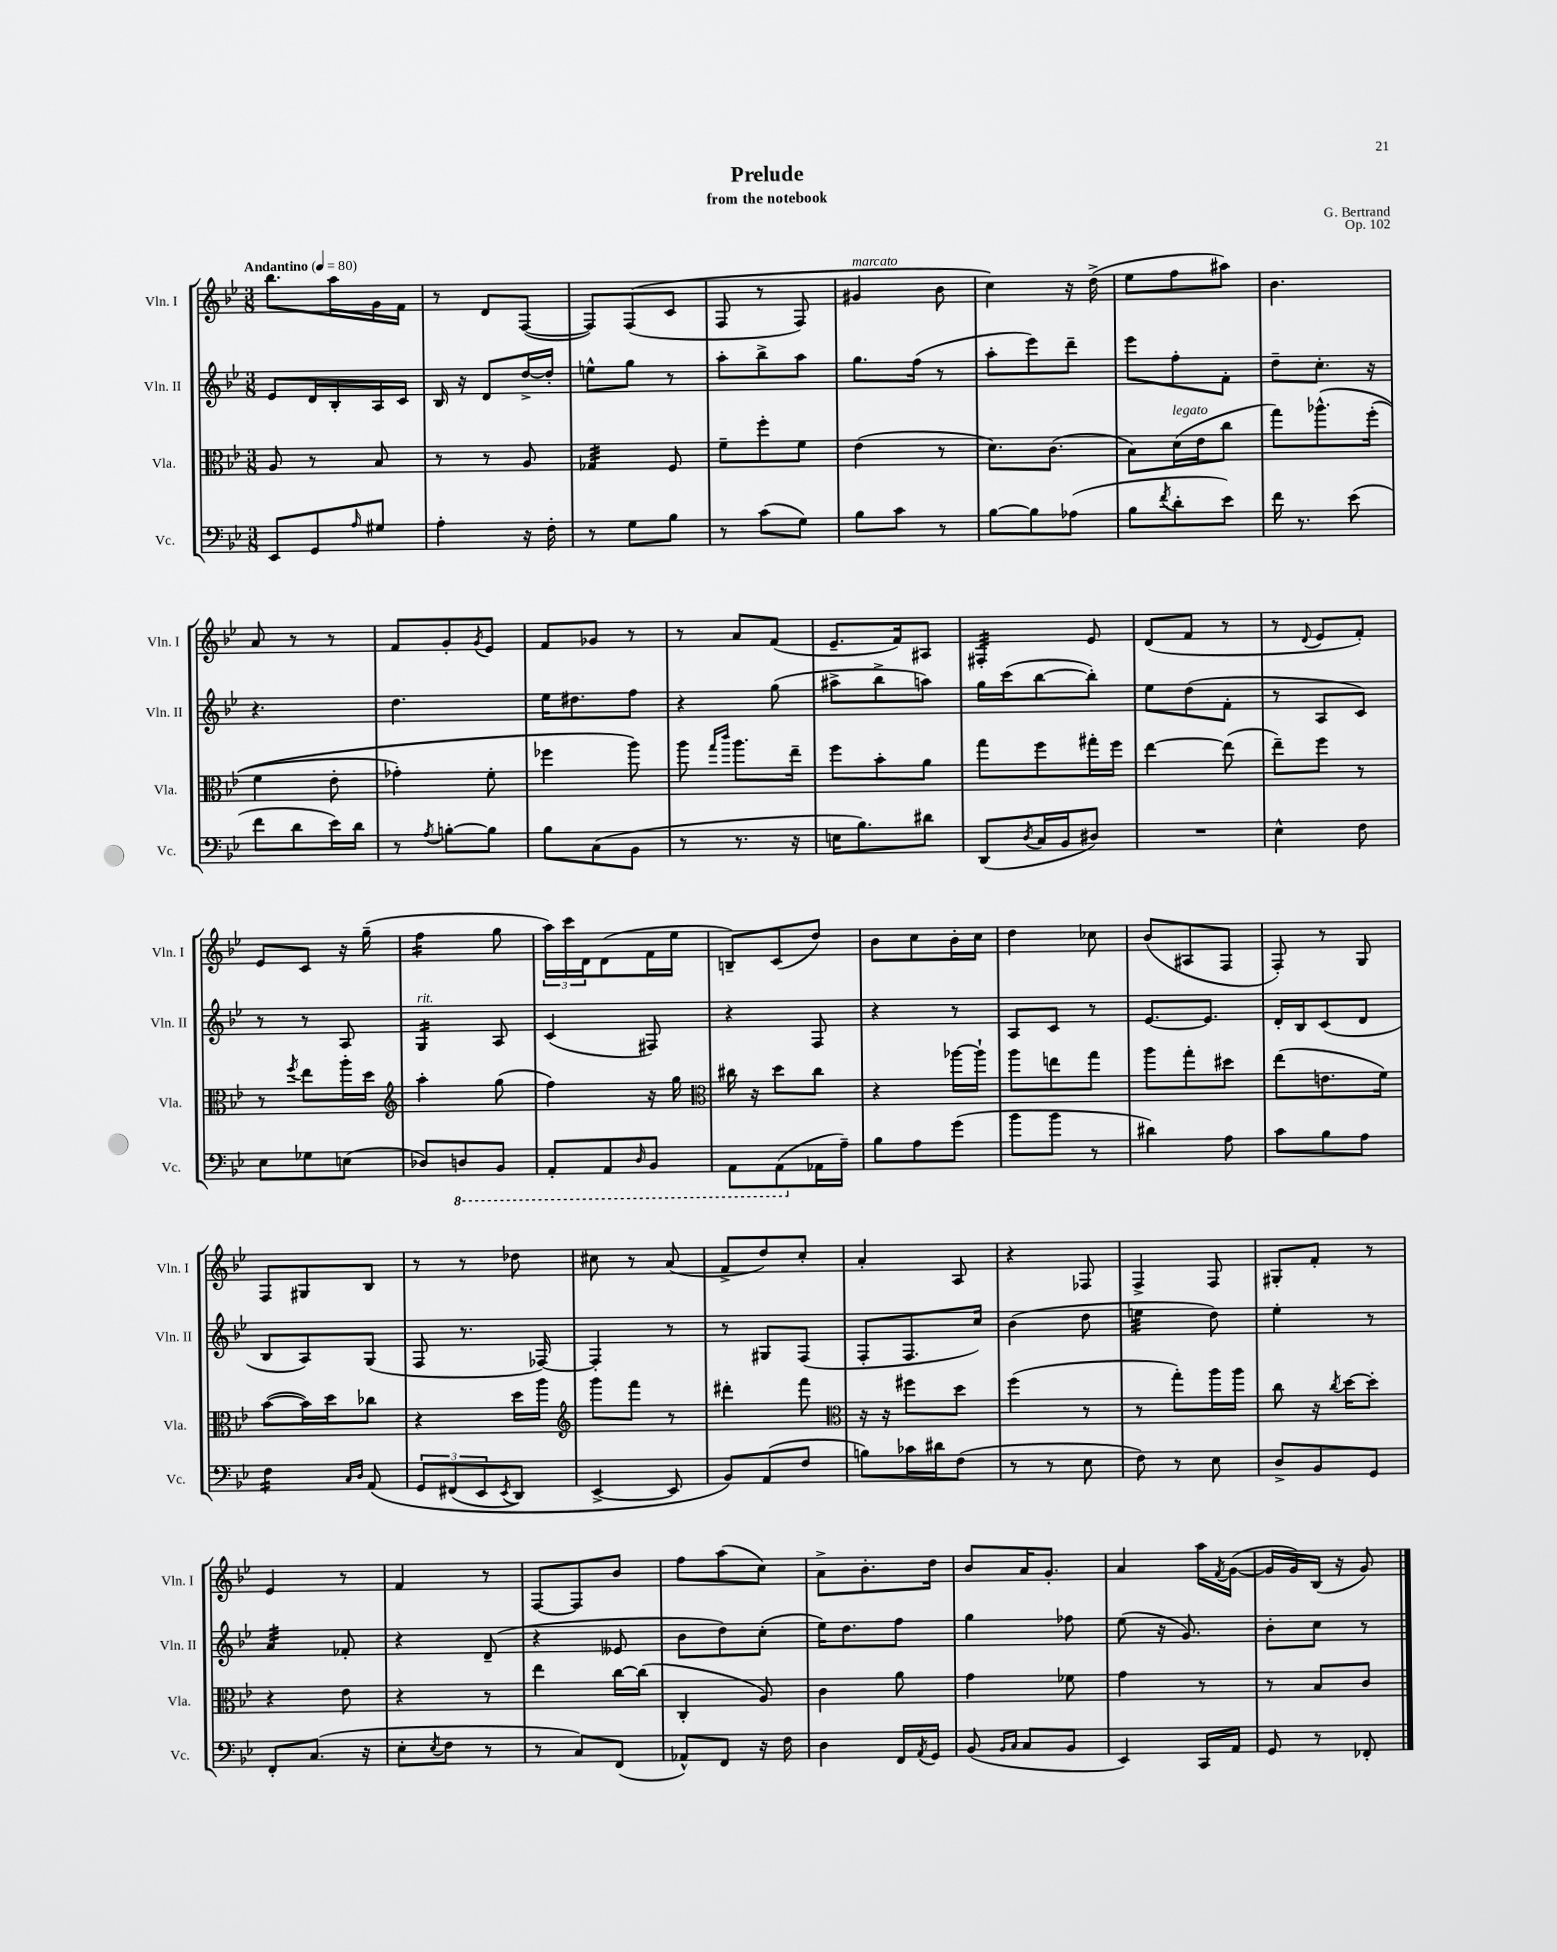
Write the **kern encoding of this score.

**kern	**kern	**kern	**kern
*staff4	*staff3	*staff2	*staff1
*clefF4	*clefC3	*clefG2	*clefG2
*k[b-e-]	*k[b-e-]	*k[b-e-]	*k[b-e-]
*M3/8	*M3/8	*M3/8	*M3/8
*MM80	*MM80	*MM80	*MM80
8EE-/L	8A/	8e-/L	8.bb-\L
8GG/	8r	16d/L	.
.	.	16B-'/	16aa\L
16qqA/	.	.	.
8G#/J	8B-/	16A/	16g\
.	.	16c/JJ	16f\JJ
=	=	=	=
4A'\	8r	16B-/	8r
.	.	16r	.
.	8r	8d/L	8d/L
16r	8A/	[16dd^/L	([8F/J
16F'\	.	16dd'/]JJ	.
=	=	=	=
8r	4G-/	8ee^^\L	8F/]L)
8G\L	.	8gg\J	&((8F/
8B-\J	8F/	8r	8c/J
=	=	=	=
8r	8f~\L	8aa'\L	8F/
(8c\L	8ff'\	8bb-^\	8r
8G\J)	8f\J	8aa\J	8F/)
=	=	=	=
8B-\L	(4e-\	8.gg\L	4g#/
8c\J	.	.	.
.	.	(16ff\Jk	.
8r	8r	8r	8b-\
=	=	=	=
[8B-\L	8.d\L)	8aa'\L	4cc\&)
8B-\]	.	8eee-\)	.
.	(8.c\J	.	.
(8A-\J	.	8ddd~\J	16r
.	.	.	(16dd^\
=	=	=	=
8B-\L	8B-\L)	8eee-\L	8ee-\L
8qf/	.	.	.
8d'\	(16d\L	8ff'\	8ff\
.	16e-\J	.	.
8e-\J)	8cc\J	8f'\J	8aa#\J)
=	=	=	=
16f\	8gg\L)	8dd~\L	4.b-\
8.r	.	.	.
.	&(8.aa-^^\	8.cc'\J	.
(8e-\	.	.	.
.	(16ff'\Jk	16r	.
=	=	=	=
8f\L	4f\	4.r	8a/
8d\	.	.	8r
16e-\L)	8e-'\	.	8r
16d\JJ	.	.	.
=	=	=	=
8r	4g-'\)	4.dd\	8f/L
8qA/	.	.	.
[8B'\L	.	.	8g'/
.	.	.	8qg/
8B\]J	8f'\	.	8e-/J
=	=	=	=
8B-\L	4ff-\	16ee-\LK	8f/L
.	.	8.dd#\	.
(8C\	.	.	8g-/J
8BB-\J	8aa\&)	8ff\J	8r
=	=	=	=
8r	8aa\	4r	8r
.	16qqgg/LL	.	.
.	16qqccc/JJ	.	.
8.r	8.aa\L	.	8a/L
.	.	(8gg\	(8f/J
16r	16ee-~\Jk	.	.
=	=	=	=
16E\LK	8ff\L	8aa#^\L	8.e-~/L
8.B-\)	.	.	.
.	8b-'\	8bb-^\	.
.	.	.	16f/k)
8d#\J	8a\J	8aa\J)	8A#/J
=	=	=	=
(8DD/L	8gg\L	16gg\LL	4F#'/
.	.	(16ccc\J	.
8qD/	.	.	.
16C/L	8ff\	[8bb-\	.
16BB-/J	.	.	.
8D#/J)	16gg#'\L	8bb-'\]J)	8e-/
.	16ff\JJ	.	.
=	=	=	=
4.r	[4ee-\	8ee-\L	(8d/L
.	.	(8dd\	8f/J
.	(8ee-\]	8f'\J	8r
=	=	=	=
4E-^^\	8ee-~\L)	8r	8r
.	.	.	8qqd/
.	8ff\J	8A/L	8e-/L
8F\	8r	8c/J)	8f'/J)
=	=	=	=
8E-\L	8r	8r	8e-/L
.	8qff/	.	.
8G-\	8ee-\L	8r	8c/J
(8E\J	16aa'\L	8A/	16r
.	16dd\JJ	.	(16gg~\
=	=	=	=
*	*clefG2	*	*
8D-/L)	4aa'\	4G/	4ff\
8DD/	.	.	.
8BBB-/J	(8gg\	8A/	8gg\
=	=	=	=
8AAA'/L	4ff\)	(4c/	24aa\LL)
.	.	.	24ccc\
.	.	.	24d\J
8AAA/	.	.	(8d\
16qqDD/	.	.	.
8BBB-/J	16r	8F#/)	16f\L
.	16gg\	.	16ee-\JJ
=	=	=	=
*	*clefC3	*	*
8AAA\L	16cc#\	4r	8B~/L)
.	16r	.	.
(8AAA\	8dd\L	.	(8c/
16AA-\L	8cc#\J	8F/	8dd/J)
16A~\JJ)	.	.	.
=	=	=	=
8B-\L	4r	4r	8b-\L
8A\	.	.	8cc\
(8g\J	[16aa-\LL	8r	16b-'\L
.	16aa-`\]JJ	.	16cc\JJ
=	=	=	=
8b-\L	8aa\L	8A/L	4dd\
8b-\J	8ee\	8c/J	.
8r	8gg\J	8r	8cc-\
=	=	=	=
4d#\)	8aa\L	[8.e-/L	(8b-/L
.	8gg'\	.	8A#/
.	.	8.e-/]J	.
8A\	8dd#\J	.	8F/J
=	=	=	=
8c\L	(8ee-\L	16d'/LL	8F'/)
.	.	16B-/J	.
8B-\	8.e\	(8c/	8r
8A\J	.	8d/J	8G/
.	16f\Jk)	.	.
=	=	=	=
4F\	([8b-\L	8B-/L	8F/L
.	16b-\]L)	8A/)	8G#/
.	16dd\J	.	.
16qqC/LL	.	.	.
16qqD/JJ	.	.	.
&(8AA/	8cc-\J	(8G/J	8B-/J
=	=	=	=
12GG/L	4r	8F/	8r
(12FF#/	.	.	.
.	.	8.r	8r
12EE-/	.	.	.
8qEE-/	.	.	.
8DD/J)	16dd\LL	.	8dd-\
.	16aa\JJ	[16F-/)	.
=	=	=	=
*	*clefG2	*	*
[4EE-^/	8ggg\L	4F-'/]	8cc#\
.	8fff\J	.	8r
8EE-/]	8r	8r	(8a/
=	=	=	=
8BB-/L&)	4ddd#'\	8r	8f^/L
(8AA/	.	8G#/L	8dd/)
8F/J	8fff\	(8F/J	8cc'/J
=	=	=	=
*	*clefC3	*	*
8B\L)	16r	8F'/L	4a'/
.	16r	.	.
16c-\L	8ff#\L	8.F/	.
16d#\J	.	.	.
(8F\J	8dd\J	.	8A/
.	.	16cc/Jk)	.
=	=	=	=
8r	(4ff\	(4b-\	4r
8r	.	.	.
8E-\	8r	8dd\	8F-/
=	=	=	=
8F\)	8r	4ee\	4F^/
8r	8gg'\L)	.	.
8E-\	16aa\L	8dd\)	8F/
.	16aa\JJ	.	.
=	=	=	=
8D^/L	8cc\	4ee-'\	8G#'/L
8BB-/	16r	.	8f'/J
.	8qcc/	.	.
.	[16dd\LK	.	.
8GG/J	8dd'\]J	8r	8r
=	=	=	=
8FF'/L	4r	4a/	4e-/
(8.C/J	.	.	.
.	8e-\	8f-'/	8r
16r	.	.	.
=	=	=	=
8E-'\L	4r	4r	4f/
8qE-/	.	.	.
8F\J	.	.	.
8r	8r	(8d~/	8r
=	=	=	=
8r	4ee-\	4r	[8F/L
8C/L)	.	.	8F/]
(8FF/J	[16cc\LL	8e--/	8b-/J
.	(16cc\]JJ	.	.
=	=	=	=
8AA-^^/L)	4C'/	8b-\L	8ff\L
8FF/J	.	8dd\)	(8aa\
16r	8A/)	(8cc'\J	8cc\J)
16F\	.	.	.
=	=	=	=
4D\	4c\	16ee-\LK)	8a^\L
.	.	8.dd\	.
.	.	.	8.b-'\
16FF/LL	8a\	8ff\J	.
8qAA/	.	.	.
16GG/JJ	.	.	16dd\Jk
=	=	=	=
(8BB-/	4g\	4gg\	8b-/L
16qqBB-/LL	.	.	.
16qqC/JJ	.	.	.
8C/L	.	.	16a/K
.	.	.	8.g'/J
8BB-/J	8f-\	8ff-\	.
=	=	=	=
4EE-/)	4g\	(8ee-\	4a/
.	.	16r	.
.	.	8.g/)	.
16CC/LL	8r	.	16aa\LL
.	.	.	8qf/
16AA/JJ	.	.	([16g\JJ
=	=	=	=
8GG/	8r	8b-'\L	16g/]LL
.	.	.	16g/)
8r	8B-/L	8cc\J	(16B-/JJ
.	.	.	16r
8FF-'/	8c/J	8r	8g/)
==	==	==	==
*-	*-	*-	*-
